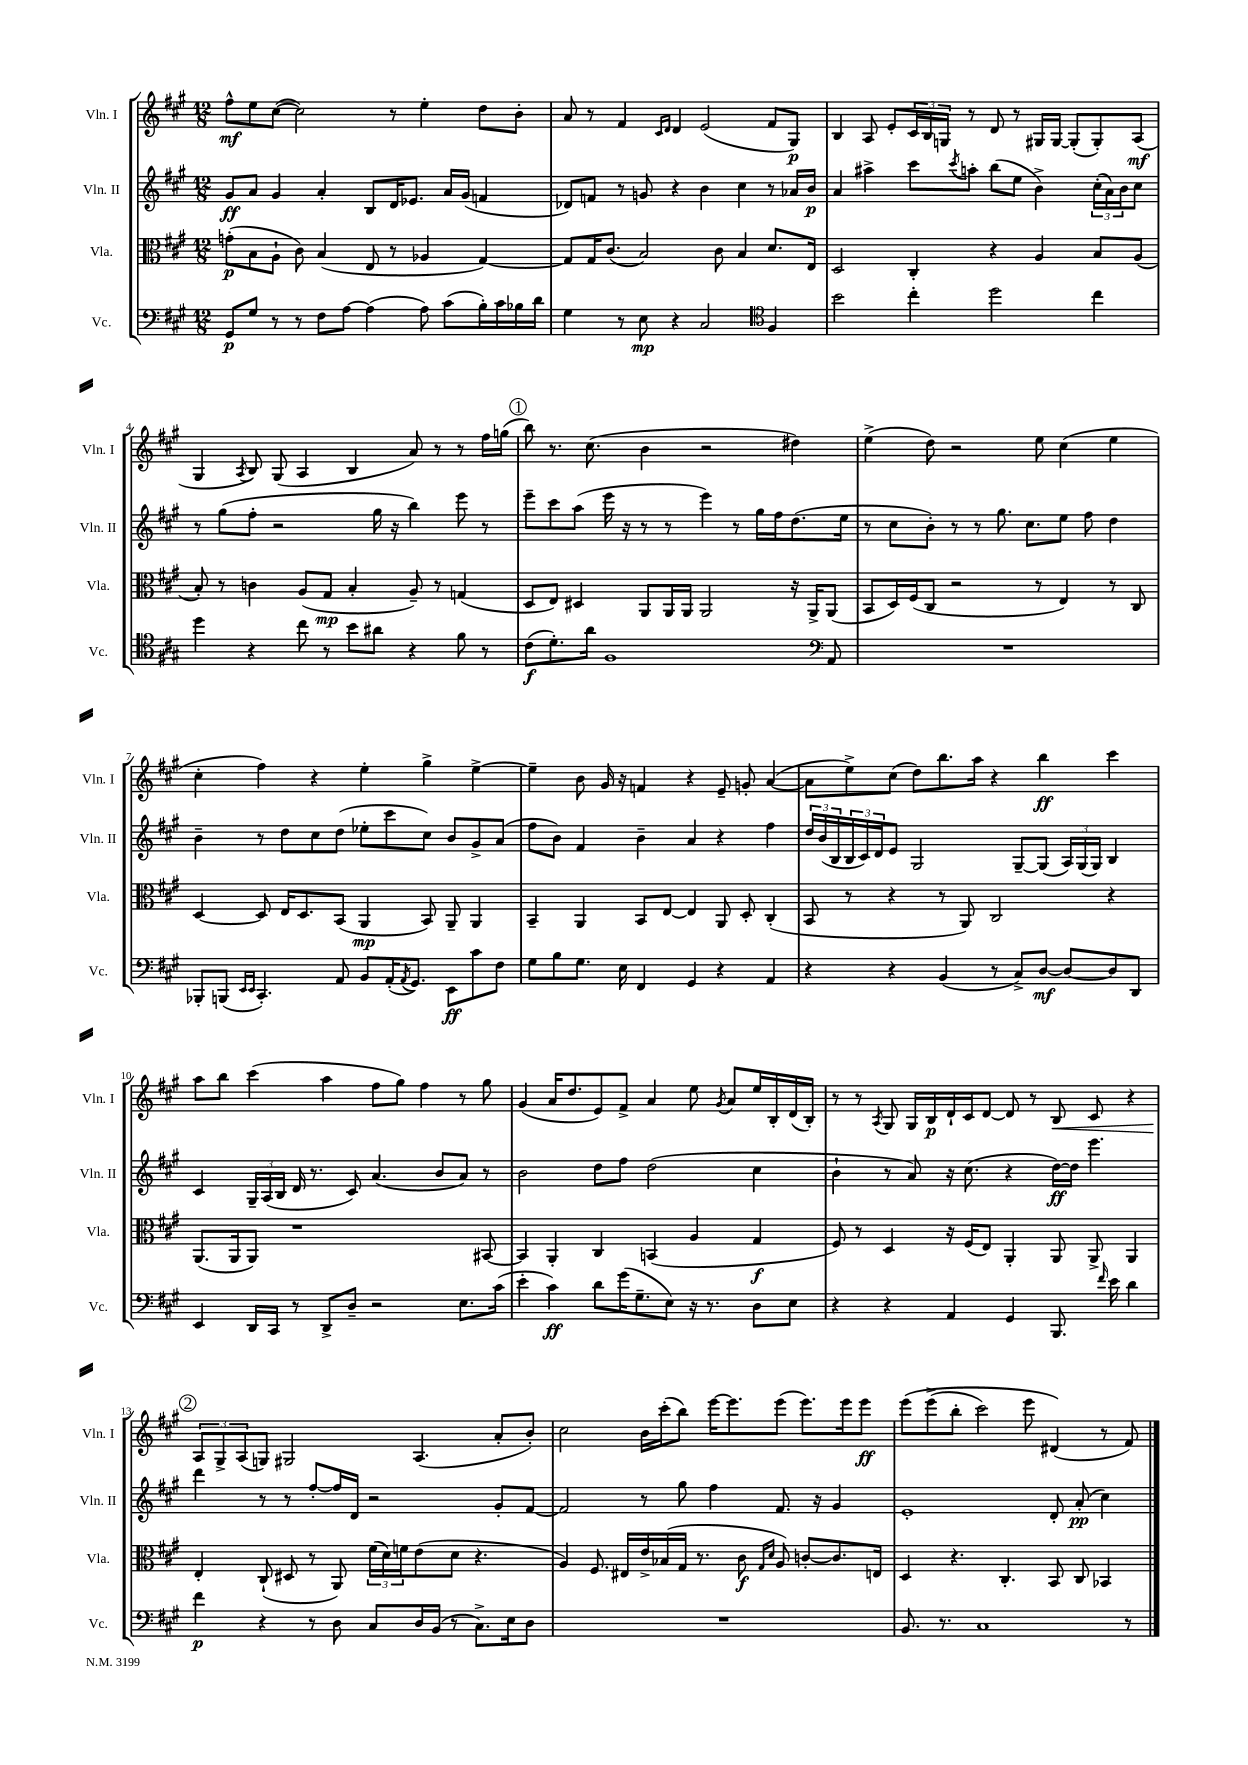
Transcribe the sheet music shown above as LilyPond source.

<<
\new StaffGroup <<
\new Staff = "s0" \with { instrumentName = "Vln. I" shortInstrumentName = "Vln. I" } {
    \clef treble \key a \major \numericTimeSignature \time 12/8
    fis''8-^\mf e''8 cis''8~( cis''2) r8 e''4-. d''8 b'8-. |
    a'8 r8 fis'4 \grace { cis'16 d'16 } d'4 e'2( fis'8 gis8\p) |
    b4 a8 e'8-. \tuplet 3/2 { cis'16 b16 g16 } r8 d'8 r8 gis16 gis16~ gis8-.( gis8-.) a8\mf( |
    gis4 \acciaccatura { a8 } b8) gis8( a4 b4 a'8) r8 r8 fis''16 g''16( |
    \mark \markup { \circle "1" } b''8) r8. cis''8.( b'4 r2 dis''4) |
    e''4->( d''8) r2 e''8 cis''4( e''4 |
    cis''4-. fis''4) r4 e''4-. gis''4-> e''4~-> |
    e''4-- b'8 gis'16 r16 f'4 r4 e'8-- g'8-. a'4~( |
    a'8 e''8->) cis''8( d''8) b''8. a''16 r4 b''4\ff cis'''4 |
    a''8 b''8 cis'''4( a''4 fis''8 gis''8) fis''4 r8 gis''8 |
    gis'4( a'16 d''8. e'8) fis'8-> a'4 e''8 \acciaccatura { gis'8 } a'8 e''16 b16-. d'16( b16-.) |
    r8 r8 \acciaccatura { a8 } gis8 gis16 b16\p d'16-! cis'16 d'8~ d'8 r8 b8\< cis'8 r4 |
    \mark \markup { \circle "2" } \tuplet 3/2 { a8\! gis8-> a8( } g8) gis2 a4.( a'8-. b'8-.) |
    cis''2 b'16 cis'''16-.( b''8) e'''16~ e'''8. e'''8( e'''8.) e'''16 e'''8\ff |
    e'''8\( e'''8->( b''8-. cis'''2) e'''8 dis'4(\) r8 fis'8) \bar "|." |
}
\new Staff = "s1" \with { instrumentName = "Vln. II" shortInstrumentName = "Vln. II" } {
    \clef treble \key a \major \numericTimeSignature \time 12/8
    gis'8\ff a'8 gis'4 a'4-. b8 d'16 ees'8. a'16 gis'16( f'4 |
    des'8) f'8 r8 g'8 r4 b'4 cis''4 r8 aes'16 b'16\p |
    a'4 ais''4-> cis'''8 \acciaccatura { cis'''8 } a''8-. b''8( e''8 b'4->) \tuplet 3/2 { cis''16-.( a'16) b'16 } cis''8 |
    r8 gis''8( fis''8-. r2 gis''16 r16 b''4) e'''8 r8 |
    \mark \markup { \circle "1" } e'''8-- cis'''8 a''8( e'''16 r16 r8 r8 e'''4) r8 gis''16 fis''16 d''8.( e''16 |
    r8 cis''8 b'8-.) r8 r8 gis''8. cis''8. e''8 fis''8 d''4 |
    b'4-- r8 d''8 cis''8 d''8( ees''8-. cis'''8 cis''8) b'8 gis'8-> a'8( |
    fis''8 b'8) fis'4 b'4-- a'4 r4 fis''4 |
    \tuplet 3/2 { d''16 b'16( b16 } \tuplet 3/2 { b16 cis'16) d'16 } e'8 gis2 gis8~-- gis8( \tuplet 3/2 { a16) gis16( gis16) } b4 |
    cis'4 \tuplet 3/2 { gis16-- a16( b16 } d'16 r8. cis'8) a'4.( b'8 a'8) r8 |
    b'2 d''8 fis''8 d''2( cis''4 |
    b'4-! r8 a'8) r16 cis''8.( r4 d''16~\ff) d''16 e'''4. |
    \mark \markup { \circle "2" } d'''4 r8 r8 fis''8~-. fis''16 d'16 r2 gis'8-. fis'8~ |
    fis'2 r8 gis''8 fis''4 fis'8. r16 gis'4 |
    e'1-. d'8-. a'8-.\pp( cis''4) \bar "|." |
}
\new Staff = "s2" \with { instrumentName = "Vla." shortInstrumentName = "Vla." } {
    \clef alto \key a \major \numericTimeSignature \time 12/8
    g'8-.\p( b8 a8-! cis'8) b4( e8 r8 aes4 gis4~) |
    gis8 gis16 cis'8.( b2) cis'8 b4 d'8. e16 |
    d2 cis4-. r4 a4 b8 a8( |
    b8-.) r8 c'4 a8( gis8\mp b4-. a8--) r8 g4( |
    \mark \markup { \circle "1" } d8 e8) dis4 a,8 a,16 a,16 a,2 r16 a,16-> a,8( |
    b,8 d16) fis16( cis8 r2 r8 e4) r8 cis8 |
    d4~ d8 e16 d8. b,8( a,4\mp b,8) a,8-- a,4 |
    b,4-- a,4 b,8 e8~ e4 a,8 d8-. cis4-.( |
    b,8 r8 r4 r8 a,8) cis2 r4 |
    a,8.( a,16 a,8) r1 bis,8~ |
    bis,4 a,4-. cis4 b,4( a4 gis4\f |
    fis8) r8 d4 r16 fis16( e8) a,4-. a,8 a,8-> a,4 |
    \mark \markup { \circle "2" } e4-. cis8-!( dis8 r8 a,8) \tuplet 3/2 { fis'16( d'16) f'16 } e'8( d'8 r4. |
    a4) fis8. eis16 e'16-> bes16( gis16 r8. cis'8\f \grace { gis16 d'16 } a8) c'8~-. c'8. e16 |
    d4 r4. cis4.-. b,8 cis8 bes,4 \bar "|." |
}
\new Staff = "s3" \with { instrumentName = "Vc." shortInstrumentName = "Vc." } {
    \clef bass \key a \major \numericTimeSignature \time 12/8
    gis,8\p gis8 r8 r8 fis8 a8~ a4( a8) cis'8( b16-.) cis'16 bes16 d'16 |
    gis4 r8 e8\mp r4 cis2 \clef tenor fis4 |
    b'2 cis''4-. d''2 cis''4 |
    d''4 r4 cis''8 r8 b'8 ais'8 r4 fis'8 r8 |
    \mark \markup { \circle "1" } cis'8\f( d'8.-.) a'16 fis1 \clef bass a,8 |
    R1. |
    bes,,8-. b,,8( \grace { e,16 e,16 } cis,4.-.) a,8 b,8 a,16-.( \acciaccatura { a,8 } gis,8.) e,8\ff cis'8 fis8 |
    gis8 b8 gis8. e16 fis,4 gis,4 r4 a,4 |
    r4 r4 b,4( r8 cis8->) d8~\mf d8~ d8 d,8 |
    e,4 d,16 cis,16 r8 d,8-> d8-- r2 e8. cis'16( |
    e'4-. cis'4\ff) d'8 gis'16( gis8.-- e8) r16 r8. d8 e8 |
    r4 r4 a,4 gis,4 b,,8. \grace { fis'16 } e'16 d'4 |
    \mark \markup { \circle "2" } fis'4\p r4 r8 d8 cis8 d16 b,16( r8 cis8.->) e16 d8 |
    R1. |
    b,8. r8. cis1 r8 \bar "|." |
}
>>
>>
